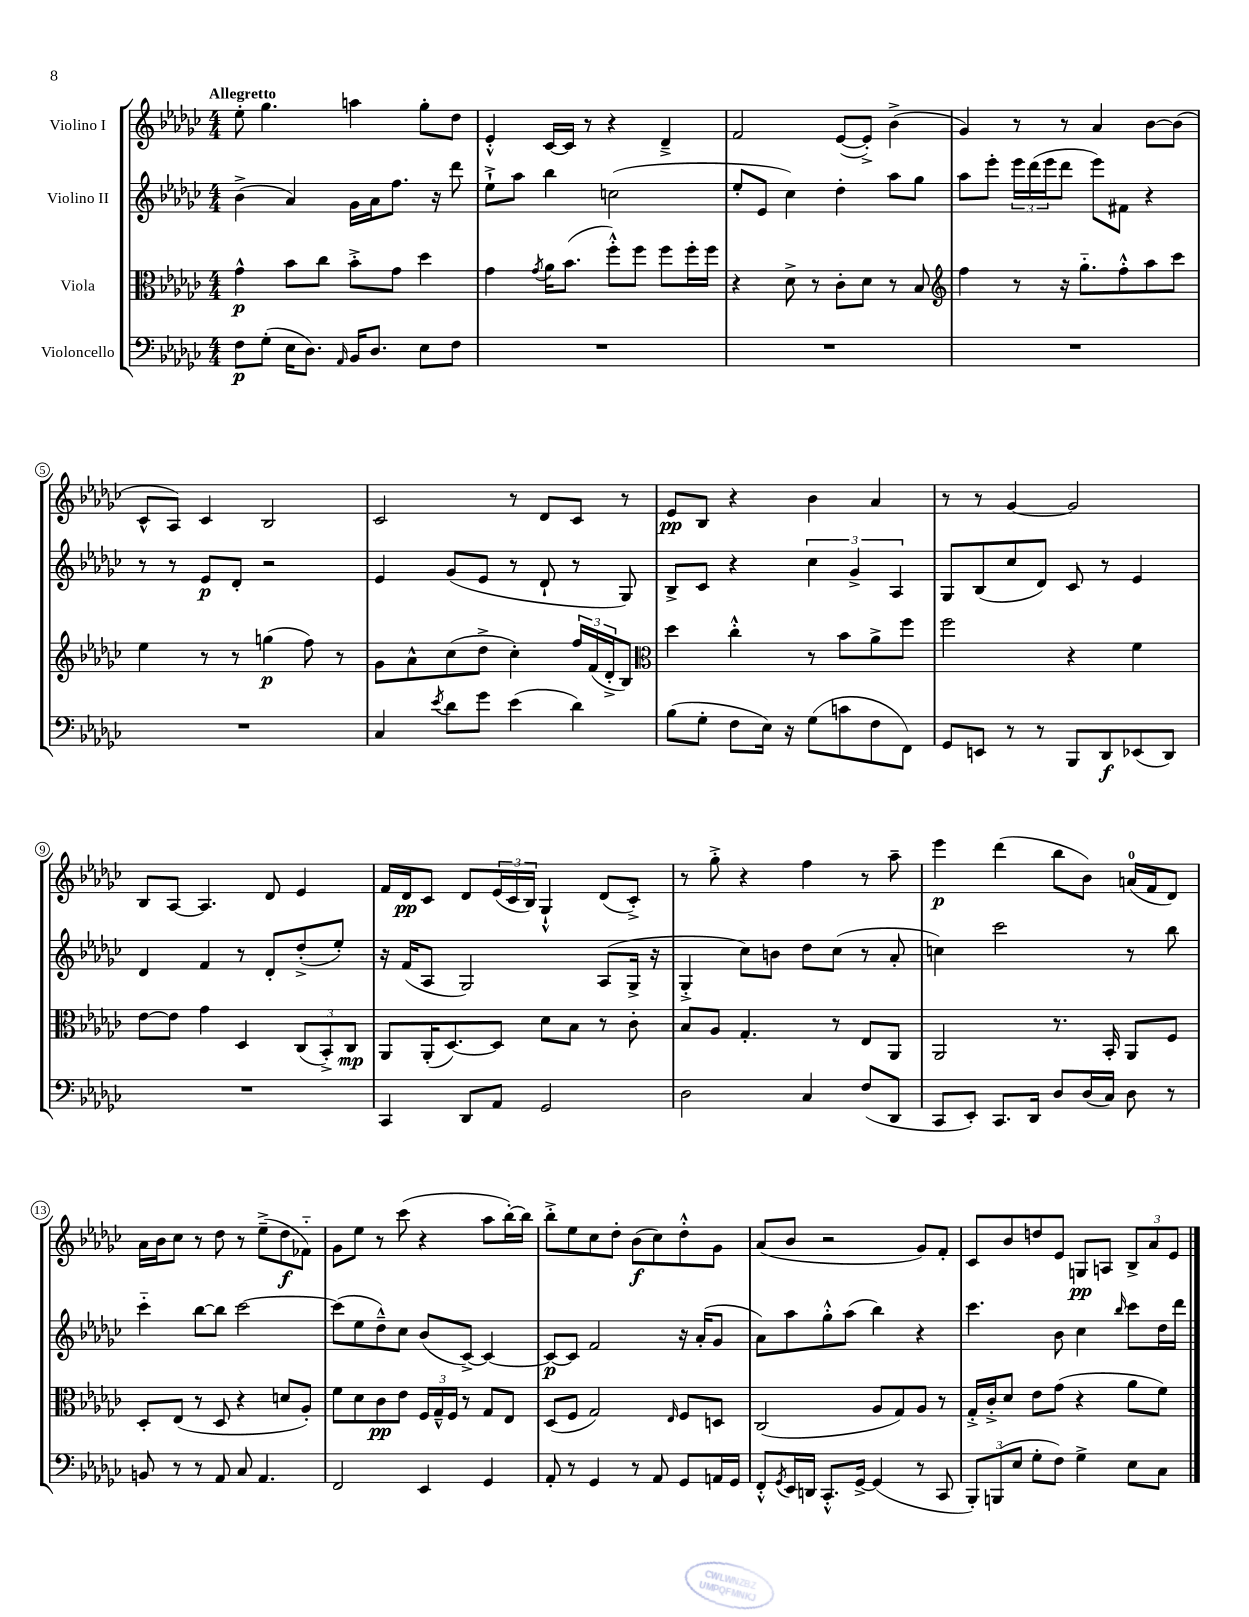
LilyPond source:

<<
\new StaffGroup <<
\new Staff = "s0" \with { instrumentName = "Violino I" } {
    \clef treble \key ges \major \numericTimeSignature \time 4/4 \tempo "Allegretto"
    ees''8-. ges''4. a''4 ges''8-. des''8 |
    ees'4-.-^ ces'16~ ces'16 r8 r4 des'4---> |
    f'2 ees'8~( ees'8-.->) bes'4->( |
    ges'4) r8 r8 aes'4 bes'8~ bes'8( |
    ces'8-^ aes8) ces'4 bes2 |
    ces'2 r8 des'8 ces'8 r8 |
    ees'8\pp bes8 r4 bes'4 aes'4 |
    r8 r8 ges'4~ ges'2 |
    bes8 aes8~ aes4. des'8 ees'4 |
    f'16 des'16\pp ces'8 des'8 \tuplet 3/2 { ees'16( ces'16 bes16) } ges4-!-^ des'8( ces'8-.->) |
    r8 ges''8-.-> r4 f''4 r8 aes''8-- |
    ees'''4\p des'''4( bes''8 bes'8) a'16-0( f'16 des'8) |
    aes'16 bes'16 ces''8 r8 des''8 r8 ees''8--->( des''8\f fes'8-_) |
    ges'8 ees''8 r8 ces'''8( r4 aes''8 bes''16~-.) bes''16 |
    bes''8-.-> ees''8 ces''8 des''8-. bes'8\f( ces''8) des''8-.-^ ges'8 |
    aes'8( bes'8 r2 ges'8) f'8-. |
    ces'8 bes'8 d''8 ees'8 g8\pp a8 \tuplet 3/2 { bes8-> aes'8 ees'8 } \bar "|." |
}
\new Staff = "s1" \with { instrumentName = "Violino II" } {
    \clef treble \key ges \major \numericTimeSignature \time 4/4
    bes'4->( aes'4) ges'16 aes'16 f''8. r16 des'''8 |
    ees''8-!-> aes''8 bes''4 c''2( |
    ees''8-. ees'8 ces''4) des''4-. aes''8 ges''8 |
    aes''8 ees'''8-. \tuplet 3/2 { ees'''16 des'''16( ees'''16 } des'''8 ees'''8) fis'8 r4 |
    r8 r8 ees'8\p des'8-. r2 |
    ees'4 ges'8( ees'8 r8 des'8-! r8 ges8) |
    bes8-> ces'8 r4 \tuplet 3/2 { ces''4 ges'4-> aes4 } |
    ges8 bes8( ces''8 des'8) ces'8 r8 ees'4 |
    des'4 f'4 r8 des'8-. des''8-.->( ees''8-.) |
    r16 f'16( aes8 ges2) aes8( ges16-> r16 |
    ges4-.-> ces''8) b'8 des''8 ces''8( r8 aes'8-. |
    c''4) ces'''2 r8 bes''8 |
    ces'''4-_ bes''8~ bes''8 ces'''2~ |
    ces'''8( ees''8 des''8---^) ces''8 bes'8( ces'8~->) ces'4~ |
    ces'8~\p ces'8 f'2 r16 aes'16-.( ges'8 |
    aes'8) aes''8 ges''8-.-^ aes''8( bes''4) r4 |
    ces'''4. bes'8 ces''4 \grace { bes''16 } ces'''8 des''16 des'''16 \bar "|." |
}
\new Staff = "s2" \with { instrumentName = "Viola" } {
    \clef alto \key ges \major \numericTimeSignature \time 4/4
    ges'4-^\p bes'8 ces''8 bes'8-.-> ges'8 des''4 |
    ges'4 \acciaccatura { ges'8 } aes'16 bes'8.( f''8-.-^) f''8 f''8 f''16-. f''16 |
    r4 des'8-> r8 ces'8-. des'8 r8 bes8 |
    \clef treble f''4 r8 r16 ges''8.-_ f''8-.-^ aes''8 ces'''8 |
    ees''4 r8 r8 g''4\p( f''8) r8 |
    ges'8 aes'8-^ ces''8( des''8-> ces''4-.) \tuplet 3/2 { f''16 f'16( des'16-.-> } bes8) |
    \clef alto des''4 ces''4-.-^ r8 bes'8 aes'8-> f''8 |
    f''2 r4 f'4 |
    ees'8~ ees'8 ges'4 des4 \tuplet 3/2 { ces8( bes,8-.->) ces8\mp } |
    aes,8 aes,16-.( des8.~) des8 des'8 bes8 r8 ces'8-. |
    bes8 aes8 ges4.-. r8 ees8 aes,8 |
    aes,2 r8. bes,16-. aes,8 f8 |
    des8-. ees8( r8 des8 r4 d'8 aes8-.) |
    f'8 des'8 ces'8\pp ees'8 \tuplet 3/2 { f16 ges16---^ f16 } r8 ges8 ees8 |
    des8( f8 ges2) \grace { ees16 } f8 d8 |
    ces2( aes8 ges8) aes8 r8 |
    ges16-.-> ces'16-.-> des'8 ees'8 ges'8( r4 aes'8 f'8) \bar "|." |
}
\new Staff = "s3" \with { instrumentName = "Violoncello" } {
    \clef bass \key ges \major \numericTimeSignature \time 4/4
    f8\p ges8-.( ees16 des8.) \grace { aes,16 } bes,16 des8. ees8 f8 |
    R1 |
    R1 |
    R1 |
    R1 |
    ces4 \acciaccatura { ees'8 } des'8 ges'8 ees'4( des'4) |
    bes8( ges8-. f8 ees16) r16 ges8( c'8 f8 f,8) |
    ges,8 e,8 r8 r8 bes,,8 des,8\f ees,8( des,8) |
    R1 |
    ces,4 des,8 aes,8 ges,2 |
    des2 ces4 f8( des,8 |
    ces,8 ees,8-.) ces,8. des,16 des8 des16( ces16) des8 r8 |
    b,8 r8 r8 aes,8 ces8 aes,4. |
    f,2 ees,4 ges,4 |
    aes,8-. r8 ges,4 r8 aes,8 ges,8 a,16 ges,16 |
    f,8-.-^ \acciaccatura { ges,8 } ees,16 d,16 ces,8.-.-^ ges,16~-> ges,4( r8 ces,8 |
    \tuplet 3/2 { bes,,8-.) b,,8( ees8 } ges8-. f8) ges4-> ees8 ces8 \bar "|." |
}
>>
>>
\layout { \context { \Score \override BarNumber.stencil = #(make-stencil-circler 0.1 0.3 ly:text-interface::print) } }
